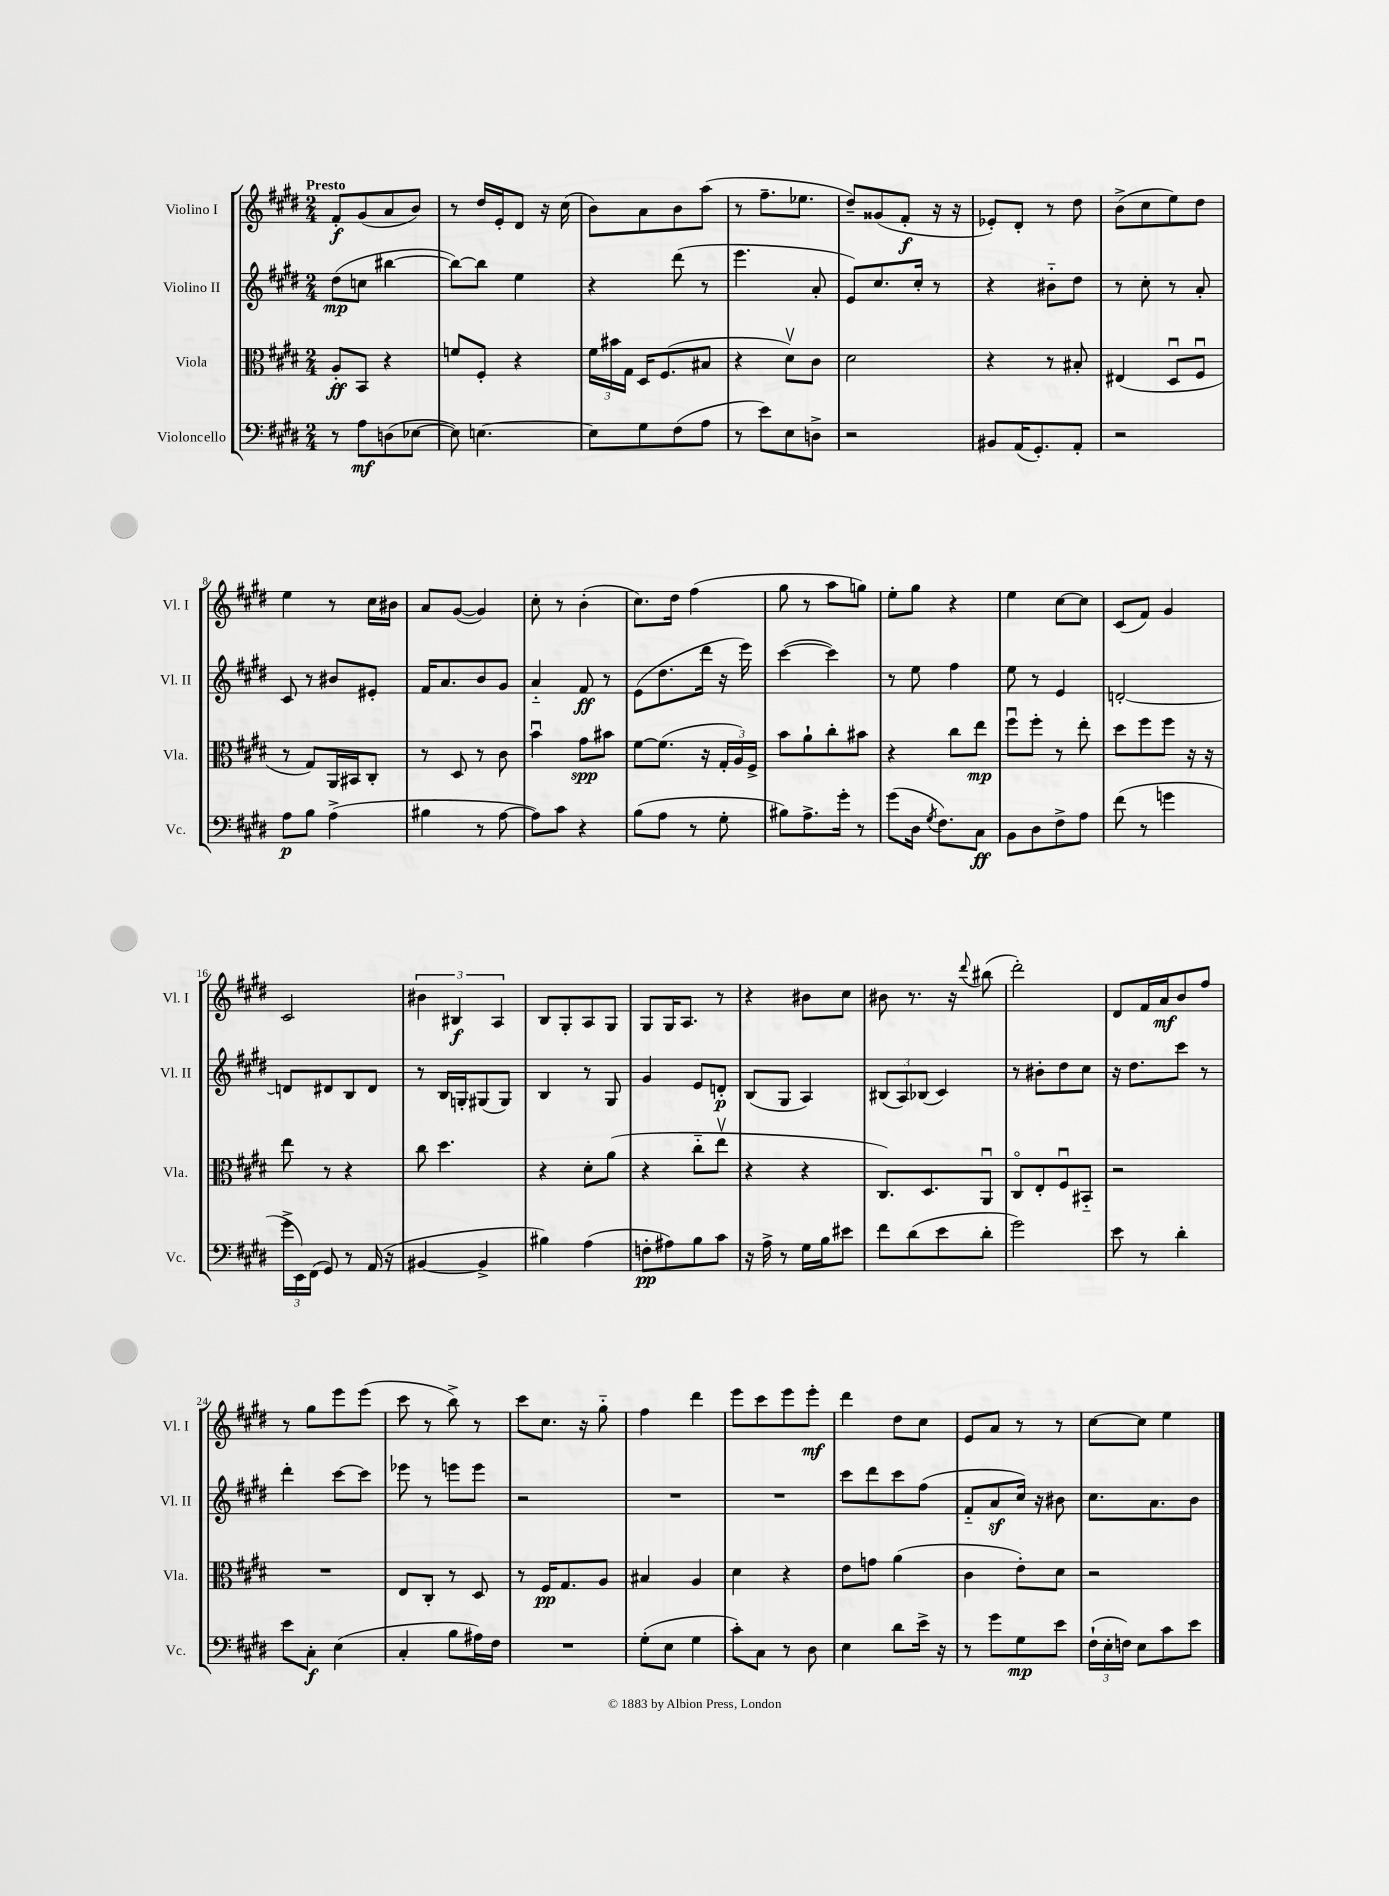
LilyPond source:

<<
\new StaffGroup <<
\new Staff = "s0" \with { instrumentName = "Violino I" shortInstrumentName = "Vl. I" } {
    \clef treble \key e \major \numericTimeSignature \time 2/4 \tempo "Presto"
    \autoBeamOff fis'8[-.\f gis'8( a'8 b'8]) |
    r8 dis''16[ e'16-. dis'8] r16 cis''16( |
    b'8[) a'8 b'8 a''8]( |
    r8 fis''8.[-- ees''8.] |
    dis''8[--) gisis'8( fis'8]-.\f r16 r16 |
    ees'8[-.) dis'8]-. r8 dis''8 |
    b'8[->( cis''8 e''8) dis''8] |
    e''4 r8 cis''16[ bis'16] |
    a'8[ gis'8]~( gis'4) |
    cis''8-. r8 b'4-.( |
    cis''8.[) dis''16] fis''4( |
    gis''8 r8 a''8[ g''8]) |
    e''8[-. gis''8] r4 |
    e''4 cis''8[~ cis''8] |
    cis'8[( fis'8]) gis'4 |
    cis'2 |
    \tuplet 3/2 { bis'4 bis4\f a4 } |
    b8[ gis8-. a8 gis8] |
    gis8[ gis16 a8.] r8 |
    r4 bis'8[ cis''8] |
    bis'8 r8. r16 \appoggiatura { dis'''8 } bis''8( |
    dis'''2-.) |
    dis'8[ fis'16 a'16\mf b'8 fis''8] |
    r8 gis''8[ e'''8 e'''8]( |
    cis'''8 r8 b''8->) r8 |
    cis'''8[ cis''8.] r16 gis''8-_ |
    fis''4 dis'''4 |
    e'''8[ cis'''8 e'''8 e'''8]-.\mf |
    dis'''4 dis''8[ cis''8] |
    e'8[ a'8] r8 r8 |
    cis''8[~ cis''8] e''4 \bar "|." |
}
\new Staff = "s1" \with { instrumentName = "Violino II" shortInstrumentName = "Vl. II" } {
    \clef treble \key e \major \numericTimeSignature \time 2/4
    \autoBeamOff dis''8[\mp( c''8] bis''4~ |
    bis''8[~) bis''8] e''4 |
    r4 dis'''8( r8 |
    e'''4. a'8-. |
    e'8[) cis''8. cis''16]-. r8 |
    r4 bis'8[-_ dis''8] |
    r8 cis''8-. r8 a'8-. |
    cis'8 r8 bis'8[ eis'8]-. |
    fis'16[ a'8. b'8 gis'8] |
    a'4-_ fis'8\ff r8 |
    e'8[( dis''8. dis'''16] r16 e'''16) |
    cis'''4~( cis'''4) |
    r8 e''8 fis''4 |
    e''8 r8 e'4 |
    d'2~-. |
    d'8[ dis'8 b8 dis'8] |
    r8 b16[ g16-. gis8( gis8]) |
    b4 r8 gis8 |
    gis'4 e'8[ d'8]-.\p |
    b8[( gis8] a4) |
    \tuplet 3/2 { bis8[( a8) bes8]( } cis'4) |
    r8 bis'8[-. dis''8 cis''8] |
    r16 dis''8.[ cis'''8] r8 |
    dis'''4-. cis'''8[~ cis'''8] |
    ees'''8 r8 e'''8[ e'''8] |
    r2 |
    R2 |
    R2 |
    cis'''8[ dis'''8 cis'''8 fis''8]( |
    fis'8[-_ a'8\sf cis''16]) r16 bis'8 |
    cis''8.[ a'8. b'8] \bar "|." |
}
\new Staff = "s2" \with { instrumentName = "Viola" shortInstrumentName = "Vla." } {
    \clef alto \key e \major \numericTimeSignature \time 2/4
    \autoBeamOff a8[-.\ff b,8] r4 |
    f'8[ fis8]-. r4 |
    \tuplet 3/2 { fis'16[ bis'16 gis16] } dis16[ fis8.( bis8] |
    r4 dis'8[\upbow) cis'8] |
    dis'2 |
    r4 r8 bis8-. |
    eis4( dis8[\downbow fis8]\downbow |
    r8 gis8[) a,16 bis,16 cis8]-. |
    r8 dis8 r8 cis'8 |
    b'4\downbow gis'8[\spp bis'8] |
    fis'8[~ fis'8.]( r16 \tuplet 3/2 { gis16[-. a16) fis16]-> } |
    b'8[ a'8-! cis''8-. bis'8] |
    r4 cis''8[ e''8]\mp |
    fis''8[\downbow fis''8]-. r8 e''8-. |
    dis''8[ fis''8 fis''8] r16 r16 |
    e''8 r8 r4 |
    cis''8 dis''4. |
    r4 dis'8[-. a'8]( |
    r4 cis''8[-_ e''8]\upbow |
    r4 r4 |
    cis8.[) dis8. a,8]\downbow |
    cis8[\flageolet e8-. fis8\downbow bis,8]-_ |
    r2 |
    R2 |
    e8[ cis8]-. r8 dis8 |
    r8 fis16[\pp gis8. a8] |
    bis4 a4 |
    dis'4 r4 |
    e'8[ g'8] a'4( |
    cis'4 e'8[-.) dis'8] |
    r2 \bar "|." |
}
\new Staff = "s3" \with { instrumentName = "Violoncello" shortInstrumentName = "Vc." } {
    \clef bass \key e \major \numericTimeSignature \time 2/4
    \autoBeamOff r8 a8[\mf d8( ees8]~ |
    ees8) e4.~ |
    e8[ gis8 fis8( a8] |
    r8 e'8[) e8 d8]-> |
    r2 |
    bis,8[ a,16( gis,8.-.) a,8]-. |
    r2 |
    a8[\p b8] a4->( |
    bis4 r8 a8~ |
    a8[) cis'8] r4 |
    b8[( a8] r8 gis8-. |
    bis8[) a8.-> gis'16]-. r8 |
    gis'8[( dis16] \acciaccatura { gis8 } fis8.[) cis8]\ff |
    b,8[ dis8 fis8-> a8] |
    fis'8( r8 g'4 |
    \tuplet 3/2 { gis'16[-> e,16) fis,16]( } gis,8) r8 a,16( r16 |
    bis,4~ bis,4-> |
    bis4) a4( |
    f8[-.\pp ais8) b8 cis'8] |
    r16 a16-> r8 gis16[ b16 eis'8] |
    fis'8[ dis'8( e'8 dis'8]-. |
    gis'2) |
    e'8 r8 dis'4-. |
    e'8[ cis8]-.\f e4( |
    cis4-. b8[ ais16) fis16] |
    R2 |
    gis8[-.( e8] gis4 |
    cis'8[-.) cis8] r8 dis8 |
    e4 dis'8[ e'16]-> r16 |
    r8 gis'8[ gis8\mp e'8] |
    \tuplet 3/2 { fis16[-!( e16-. f16]) } e8[ cis'8 e'8] \bar "|." |
}
>>
>>
